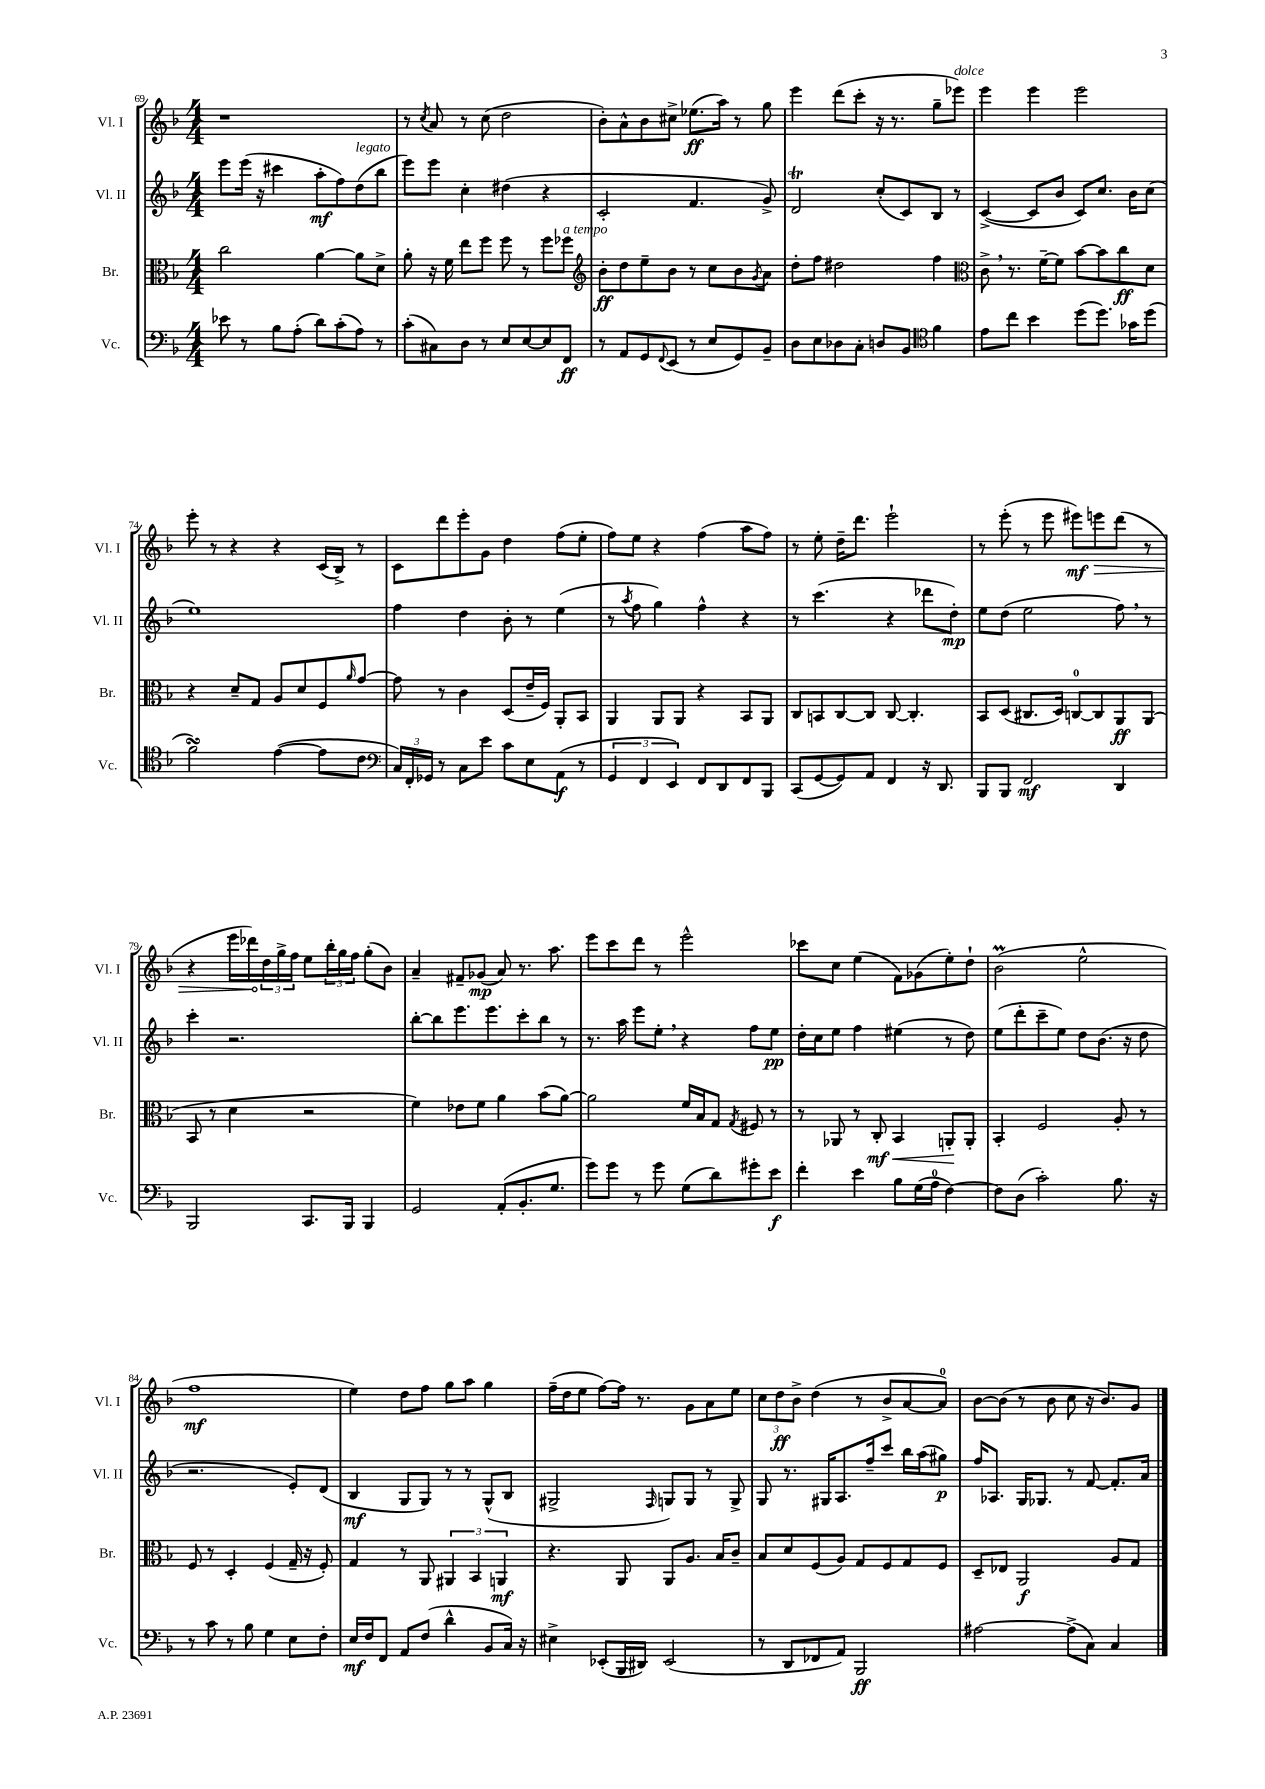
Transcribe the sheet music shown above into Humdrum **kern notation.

**kern	**kern	**kern	**kern
*staff4	*staff3	*staff2	*staff1
*clefF4	*clefC3	*clefG2	*clefG2
*k[b-]	*k[b-]	*k[b-]	*k[b-]
*M4/4	*M4/4	*M4/4	*M4/4
8e-	2cc	8eee	1r
8r	.	(16eee	.
.	.	16r	.
8B-	.	4ccc#	.
(8A'	.	.	.
8d)	[4a	8aa'	.
(8c'	.	8ff)	.
8A)	8a]	(8dd	.
8r	8d^	8bb-	.
=	=	=	=
(8c'	8a'	8eee)	8r
.	.	.	8qcc
8C#)	16r	8eee	8a
.	16f	.	.
8D	8ee	4cc'	8r
8r	8ff	.	(8cc
8E	8ff	(4dd#	2dd
[8E	8r	.	.
8E]	8ff	4r	.
8FF	8ff-	.	.
=	=	=	=
*	*clefG2	*	*
8r	8b-'	2c'	8b-')
8AA	8dd	.	8a^^
8GG	8ee~	.	8b-
8qqFF	.	.	.
(8EE	8b-	.	8cc#^
8r	8r	4.f	(8.ee-
8E	8cc	.	.
.	.	.	16aa)
8GG)	8b-	.	8r
.	8qg	.	.
8BB-~	8a	8g^)	8gg
=	=	=	=
8D	8dd'	2d	4eee
8E	8ff	.	.
8D-	2dd#	.	(8ddd
8C'	.	.	8ccc'
8D	.	(8cc'	16r
.	.	.	8.r
8BB-	.	8c)	.
*clefC4	*	*	*
4f	4ff	8B-	8gg~
.	.	8r	8eee-)
=	=	=	=
*	*clefC3	*	*
8e	8c^	([4c^	4eee
8cc	8.r	.	.
4b-	.	8c]	4eee
.	[16f~	.	.
.	8f]	8b-	.
(8dd	[8b-	8c)	2eee
8.dd)	8b-]	8.cc	.
.	8cc	.	.
16g-	.	16b-	.
(8dd	8d	(8cc	.
=	=	=	=
2f)	4r	1ee)	8eee'
.	.	.	8r
.	8d~	.	4r
.	8G	.	.
([4e	8A	.	4r
.	8d	.	.
8e]	8F	.	(16c
.	.	.	16B-^)
.	16qqa	.	.
8c	[8g	.	8r
=	=	=	=
*clefF4	*	*	*
24C)	8g]	4ff	8c
24FF'	.	.	.
24GG-	.	.	.
8r	8r	.	8ddd
8C	4c	4dd	8eee'
8e	.	.	8g
8c	(8D	8b-'	4dd
8E	16e~	8r	.
.	16F)	.	.
(8AA	8AA'	(4ee	(8ff
8r	8BB-	.	8ee'
=	=	=	=
6GG	4AA	8r	8ff)
.	.	8qaa	.
.	.	8ff	8ee
6FF	.	.	.
.	8AA	4gg)	4r
6EE)	.	.	.
.	8AA	.	.
8FF	4r	4ff^^	(4ff
8DD	.	.	.
8FF	8BB-	4r	8aa
8BBB-	8AA	.	8ff)
=	=	=	=
(8CC	8C	8r	8r
[8GG	8BB	(4.ccc	8ee'
8GG])	[8C	.	16dd~
.	.	.	8.ddd
8AA	8C]	.	.
4FF	[8C	4r	2eee`
.	4.C']	.	.
16r	.	8ddd-	.
8.DD	.	.	.
.	.	8dd')	.
=	=	=	=
8BBB-	8BB-	8ee	8r
8BBB-	(8D	(8dd	(8eee'
2FF	8.C#	2ee	8r
.	.	.	8eee
.	16D)	.	.
.	[8C	.	8eee#)
.	8C]	.	8eee
4DD	8AA	8ff)	(8ddd
.	(8AA	8r	8r
=	=	=	=
2BBB-	8BB-	4ccc'	4r
.	8r	.	.
.	4d	2.r	16eee
.	.	.	16ddd-)
.	.	.	24dd
.	.	.	24gg^
.	.	.	24ff
8.CC	2r	.	8ee
.	.	.	24bb-'
.	.	.	24gg
16BBB-	.	.	.
.	.	.	24ff
4BBB-	.	.	(8gg'
.	.	.	8b-)
=	=	=	=
2GG	4f)	[8bb-'	4a~
.	.	8bb-]	.
.	8e-	8.eee	8f#~
.	8f	.	(8g-
.	.	8.eee	.
(8AA'	4a	.	8a)
8.BB-'	.	8ccc'	8.r
.	(8b-	8bb-	.
8.G	.	.	8.aa
.	[8a)	8r	.
=	=	=	=
8g)	2a]	8.r	8eee
8g	.	.	8ccc
.	.	16aa	.
8r	.	8eee	8ddd
8g	.	8ee'	8r
(8G	16f	4r	2eee^^
.	16B-	.	.
8d)	8G	.	.
.	8qG	.	.
8g#'	8F#	8ff	.
8e	8r	8ee	.
=	=	=	=
4f'	8r	16dd'	8ccc-
.	.	16cc	.
.	8AA-	8ee	8cc
4e	8r	4ff	(4ee
.	8C'	.	.
8B-	4BB-	(4ee#	8f)
(16G	.	.	(8g-
16A	.	.	.
[4F)	8AA'	8r	8ee')
.	8AA'	8dd)	8dd`
=	=	=	=
8F]	4BB-'	(8ee	(2b-
(8D	.	8ddd'	.
2c')	2F	8ccc~	.
.	.	8ee)	.
.	.	8dd	2ee^^
.	.	(8.b-	.
8.B-	8A'	.	.
.	.	16r	.
.	8r	8dd	.
16r	.	.	.
=	=	=	=
8r	8F	2.r	1ff
8c	8r	.	.
8r	4D'	.	.
8B-	.	.	.
4G	(4F	.	.
8E	16G~	8e')	.
.	16r	.	.
8F'	8F')	(8d	.
=	=	=	=
16E	4G	4B-	4ee)
16F	.	.	.
8FF	.	.	.
8AA	8r	8G	8dd
(8F	8AA	8G)	8ff
4d^^	6AA#	8r	8gg
.	.	8r	8aa
.	6BB-	.	.
8BB-	.	(8G^^	4gg
.	6AA	.	.
16C)	.	8B-	.
16r	.	.	.
=	=	=	=
4E#^	4.r	2G#^	(16ff~
.	.	.	16dd
.	.	.	8ee
(8EE-'	.	.	[8ff)
16BBB-	8AA	.	16ff]
16DD#)	.	.	8.r
.	.	16qqF	.
(2EE-	8AA	8G)	.
.	8.A	8G	8g
.	.	8r	8a
.	16B-	.	.
.	8c~	8G^	8ee
=	=	=	=
8r	8B-	8G	12cc
.	.	.	12dd
8DD	8d	8.r	.
.	.	.	12b-^
8FF-	(8F	.	(4dd
.	.	16G#	.
8AA)	8A)	8.A	.
2BBB-	8G	.	8r
.	.	16ff~	.
.	8F	8ccc	8b-^
.	8G	16bb-	[8a
.	.	(16aa	.
.	8F	8gg#)	8a])
=	=	=	=
[2A#	8D~	16ff	[8b-
.	.	8.A-	.
.	8E-	.	(8b-]
.	2AA	16G	8r
.	.	8.G-	.
.	.	.	8b-
(8A#^]	.	8r	8cc
8C)	.	[8f	16r
.	.	.	8.b-)
4C	8A	8.f']	.
.	8G	.	8g
.	.	16a	.
==	==	==	==
*-	*-	*-	*-
